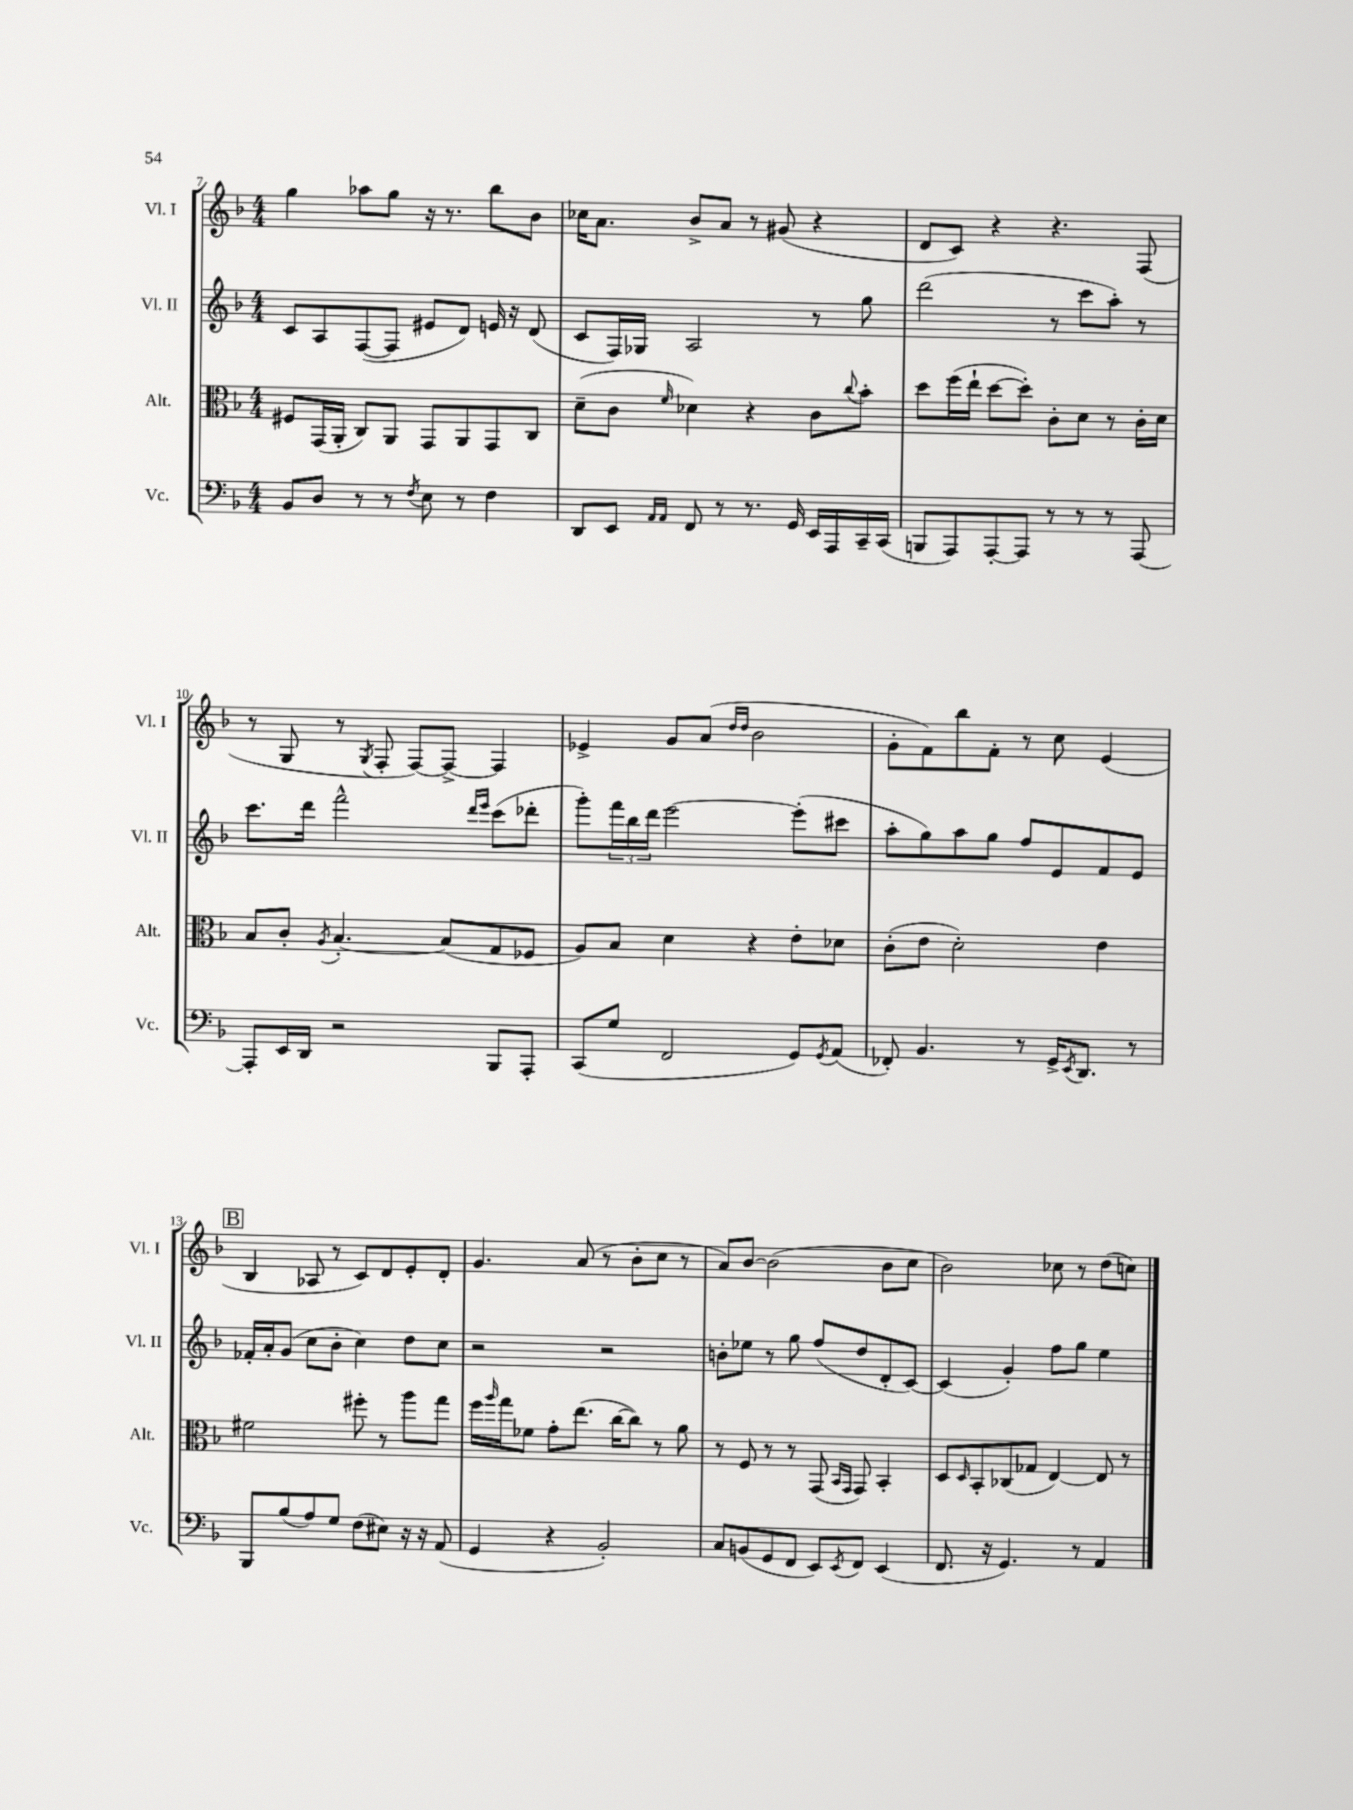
<<
\new StaffGroup <<
\new Staff = "s0" \with { instrumentName = "Vl. I" shortInstrumentName = "Vl. I" } {
    \clef treble \key f \major \numericTimeSignature \time 4/4
    g''4 aes''8 g''8 r16 r8. bes''8 bes'8 |
    ces''16 a'8. bes'8-> a'8 r8 gis'8( r4 |
    d'8 c'8) r4 r4. f8( |
    r8 g8 r8 \acciaccatura { g8 } f8-. f8~) f8~-> f4 |
    ees'4-> g'8 a'8( \grace { d''16 d''16 } bes'2 |
    g'8-. f'8) bes''8 f'8-. r8 c''8 e'4( |
    \mark \markup { \box "B" } bes4 aes8 r8 c'8) d'8 e'8-. d'8-. |
    g'4. a'8( r8 bes'8-. c''8 r8 |
    a'8) bes'8~ bes'2( bes'8 c''8 |
    bes'2) ces''8 r8 d''8( c''8) \bar "|." |
}
\new Staff = "s1" \with { instrumentName = "Vl. II" shortInstrumentName = "Vl. II" } {
    \clef treble \key f \major \numericTimeSignature \time 4/4
    c'8 a8 f8~( f8 eis'8 d'8) e'16 r16 d'8( |
    c'8 f16) ges16 a2 r8 g''8 |
    d'''2( r8 c'''8 a''8-.) r8 |
    c'''8. d'''16 f'''2-^ \grace { d'''16 e'''16 } c'''8( des'''8-. |
    g'''8-.) \tuplet 3/2 { f'''16 bes''16 d'''16 } e'''2~ e'''8-.( cis'''8 |
    a''8-. g''8) a''8 g''8 f''8 e'8 f'8 e'8 |
    \mark \markup { \box "B" } fes'16-. a'16-. g'8( c''8 bes'8-. c''4) d''8 c''8 |
    r2 r2 |
    b'8-. ees''8 r8 g''8 f''8( d''8 d'8-. c'8~) |
    c'4( g'4-.) f''8 g''8 e''4 \bar "|." |
}
\new Staff = "s2" \with { instrumentName = "Alt." shortInstrumentName = "Alt." } {
    \clef alto \key f \major \numericTimeSignature \time 4/4
    fis8 g,16( a,16-. c8) a,8 g,8 a,8 g,8 c8 |
    d'8--( c'8 \grace { f'16 } des'4) r4 c'8 \appoggiatura { c''8 } bes'8-. |
    d''8 f''16( e''16-! d''8~ d''8-.) c'8-. d'8 r8 c'16-. d'16 |
    bes8 c'8-. \acciaccatura { a8 } bes4.~-. bes8( g8 fes8 |
    a8) bes8 d'4 r4 e'8-. des'8 |
    c'8-.( e'8 d'2-.) e'4 |
    \mark \markup { \box "B" } fis'2 fis''8-. r8 a''8 g''8 |
    f''16 \grace { a''16 } g''16 fes'8 g'8-. e''8.( c''16~ c''8) r8 a'8 |
    r8 f8 r8 r8 g,8( \grace { bes,16 g,16 } g,8) bes,4-. |
    d8 \grace { d16 } bes,8-. ces8( ges8 e4~) e8 r8 \bar "|." |
}
\new Staff = "s3" \with { instrumentName = "Vc." shortInstrumentName = "Vc." } {
    \clef bass \key f \major \numericTimeSignature \time 4/4
    bes,8 d8 r8 r8 \acciaccatura { f8 } e8 r8 f4 |
    d,8 e,8 \grace { a,16 a,16 } f,8 r8 r8. g,16 e,16 a,,16 c,16-- c,16( |
    b,,8 a,,8) a,,8~-. a,,8 r8 r8 r8 a,,8~ |
    a,,8-. e,16 d,16 r2 bes,,8 a,,8-. |
    c,8( g8 f,2 g,8) \acciaccatura { g,8 } a,8( |
    fes,8-.) bes,4. r8 g,16-> \acciaccatura { e,8 } d,8. r8 |
    \mark \markup { \box "B" } bes,,8 bes8( a8) g8 f8( eis8) r16 r16 a,8( |
    g,4 r4 bes,2-.) |
    c8 b,8( g,8 f,8 e,8) \acciaccatura { e,8 } f,8 e,4( |
    f,8. r16 g,4.) r8 a,4 \bar "|." |
}
>>
>>
\layout { \context { \Score currentBarNumber = #7 } }
